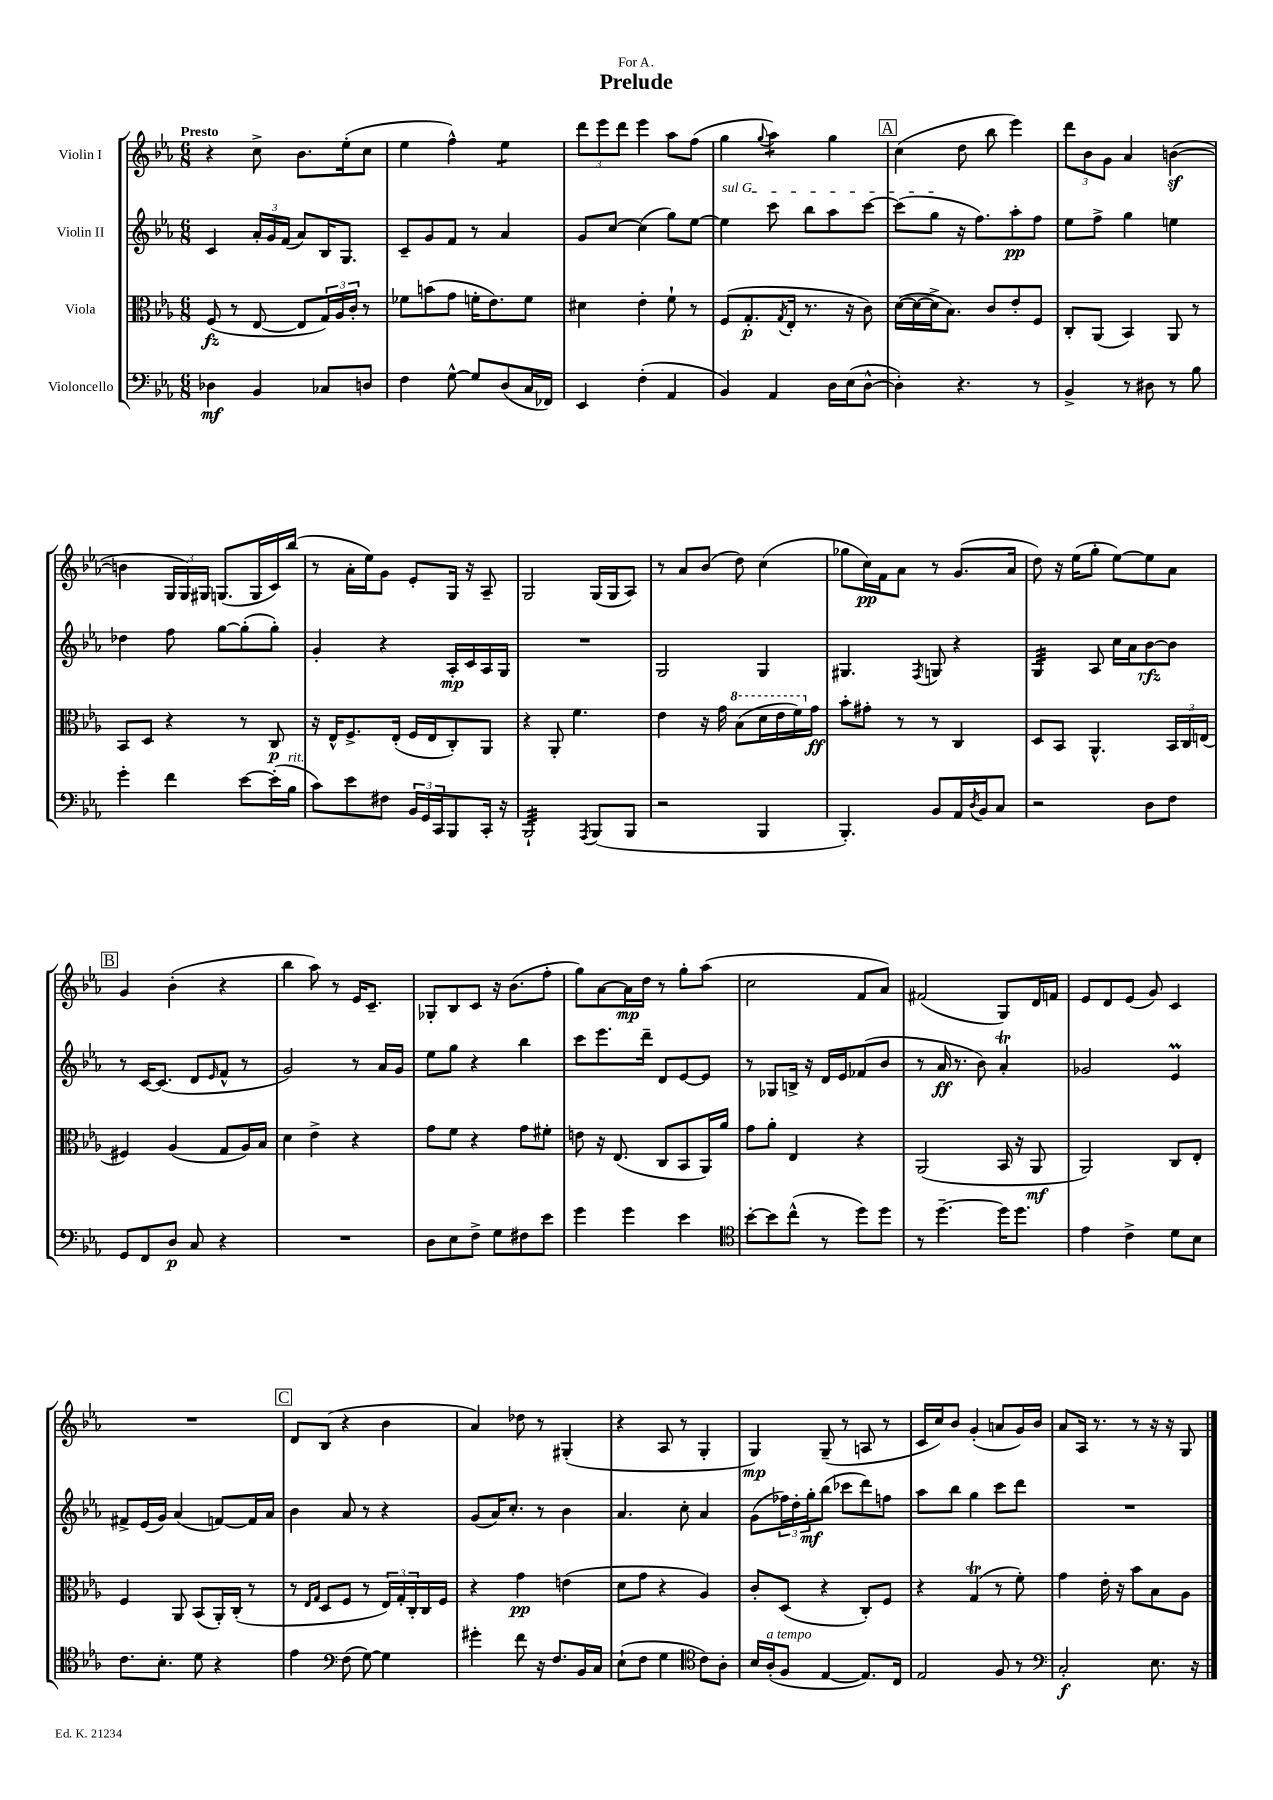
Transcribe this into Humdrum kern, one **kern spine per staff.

**kern	**kern	**kern	**kern
*staff4	*staff3	*staff2	*staff1
*clefF4	*clefC3	*clefG2	*clefG2
*k[b-e-a-]	*k[b-e-a-]	*k[b-e-a-]	*k[b-e-a-]
*M6/8	*M6/8	*M6/8	*M6/8
4D-	(8F	4c	4r
.	8r	.	.
4BB-	[8E-	24a-'	8cc^
.	.	24g	.
.	.	(24f	.
.	8E-]	8a-)	8.b-
8C-	24G)	16B-	.
.	24A-	.	.
.	.	8.G	(16ee-'
.	24c'	.	.
8D	8r	.	8cc
=	=	=	=
4F	8f-	8c~	4ee-
.	(8b	8g	.
[8G^^	8g	8f	4ff^^)
8G]	16f'	8r	.
.	8.e-)	.	.
(8D	.	4a-	4ee-
16C	8f	.	.
16FF-)	.	.	.
=	=	=	=
4EE-	4d#	8g	12ddd
.	.	.	12eee-
.	.	[8cc	.
.	.	.	12ddd
(4F'	4e-'	(4cc]	4eee-
4AA-	8f`	8gg)	8aa-
.	8r	[8ee-	(8ff
=	=	=	=
4BB-)	(8F	4ee-]	4gg
.	8.G'	.	.
.	.	.	8qqgg
4AA-	.	8ccc	4aa-)
.	8qG	.	.
.	16E-'	.	.
.	8.r	8bb-	.
16D	.	8aa-	4gg
(16E-	16r	.	.
[8D^^	8c)	[8ccc	.
=	=	=	=
4D'])	([16d	(8ccc]	(4cc
.	16d_	.	.
.	16d^]	8gg	.
.	8.B-)	.	.
4.r	.	16r	8dd
.	.	8.ff)	.
.	8c	.	8bb-
.	8e-'	8aa-'	4eee-)
8r	8F	8ff	.
=	=	=	=
4BB-^	8C'	8ee-	12ddd
.	.	.	12b-
.	(8AA-	8ff^	.
.	.	.	12g
8r	4BB-)	4gg	4a-
8D#	.	.	.
8r	8AA-	4ee	([4b
8B-	8r	.	.
=	=	=	=
4g'	8BB-	4dd-	4b]
.	8D	.	.
4f	4r	8ff	24G
.	.	.	24G)
.	.	.	24G#
.	.	[8gg	(8.G
[8e-	8r	(8gg']	.
.	.	.	16G
(16e-']	8C	8gg')	16c)
16B-	.	.	(16bb-
=	=	=	=
8c)	16r	4g'	8r
.	16E-^^	.	.
8e-	8.F^	.	16a-'
.	.	.	16ee-)
8F#	.	4r	8g
.	(16E-'	.	.
24BB-	16F	.	8e-'
24GG	.	.	.
.	16E-	.	.
24CC	.	.	.
8BBB-	8C')	16A-'	16G
.	.	16c	16r
16CC'	8AA-	16A-	8A-~
16r	.	16G	.
=	=	=	=
2BBB-`	4r	2.r	2G
.	8AA-'	.	.
.	4.f	.	.
8qAAA-	.	.	.
(8BBB-	.	.	(16G
.	.	.	16G
8BBB-	.	.	8A-)
=	=	=	=
2r	4e-	2G	8r
.	.	.	8a-
.	16r	.	(8b-
.	16g	.	.
.	(8b-	.	8dd)
4BBB-	16dd	4G	(4cc
.	16ee-	.	.
.	16ff)	.	.
.	16g	.	.
=	=	=	=
4.BBB-')	8b-'	4.G#	8gg-
.	8g#'	.	16cc)
.	.	.	16f
.	8r	.	8a-
.	.	8qF	.
8BB-	8r	8G	8r
16AA-	4C	4r	(8.g
8qD	.	.	.
16BB-	.	.	.
8C	.	.	.
.	.	.	16a-
=	=	=	=
2r	8D	4G	8dd)
.	8BB-	.	16r
.	.	.	(16ee-
.	4.AA-^^	8A-	8gg'
.	.	16cc	[8ee-)
.	.	16a-	.
8D	.	[8b-	8ee-]
8F	24BB-	8b-]	8a-
.	24C	.	.
.	(24E	.	.
=	=	=	=
8GG	4F#)	8r	4g
8FF	.	[16c	.
.	.	(8.c]	.
8D	(4A-	.	(4b-'
8C	.	8d	.
.	.	16qqe-	.
4r	8G	8f^^	4r
.	16A-)	8r	.
.	16B-	.	.
=	=	=	=
2.r	4d	2g)	4bb-
.	4e-^	.	8aa-)
.	.	.	8r
.	4r	8r	16e-
.	.	.	8.c~
.	.	16a-	.
.	.	16g	.
=	=	=	=
8D	8g	8ee-	8G-'
8E-	8f	8gg	8B-
8F^	4r	4r	8c
8G	.	.	16r
.	.	.	(8.b-
8F#	8g	4bb-	.
8e-	8f#'	.	8ff'
=	=	=	=
4g	8e	8ccc	8gg)
.	16r	8.eee-	[8a-
.	(8.E-	.	.
4g	.	.	16a-]
.	.	16ddd~	16dd
.	8C	8d	8r
4e-	8BB-	[8e-	8gg'
.	16AA-)	8e-]	(8aa-
.	16a-	.	.
=	=	=	=
*clefC4	*	*	*
[8b-'	8g	8r	2cc
8b-]	8a-'	8G-	.
(8cc^^	4E-	16B^	.
.	.	16r	.
8r	.	16d	.
.	.	16e-	.
8dd)	4r	(8f-	8f
8dd	.	8b-	8a-)
=	=	=	=
8r	(2AA-	8r	(2f#
[4.dd~	.	16a-	.
.	.	8.r	.
.	.	8b-)	.
16dd]	16BB-	4a-'	8G)
8.dd	16r	.	.
.	8AA-	.	16d
.	.	.	16f
=	=	=	=
4e-	2AA-)	2g-	8e-
.	.	.	8d
4c^	.	.	(8e-
.	.	.	8g)
8d	8C	4e-	4c
8B-	8E-'	.	.
=	=	=	=
8.c	4F	8f#^	2.r
.	.	(16e-	.
8.B-'	.	16g)	.
.	8AA-	(4a-	.
8d	(8BB-	.	.
4r	16AA-')	[8f)	.
.	(16C'	.	.
.	8r	16f]	.
.	.	16a-	.
=	=	=	=
4e-	8r	4b-	8d
.	16qqE-	.	.
.	16qqG	.	.
.	8D	.	(8B-
*clefF4	*	*	*
(8F	8F	8a-	4r
[8G)	8r	8r	.
4G]	24E-)	4r	4b-
.	24G'	.	.
.	24C'	.	.
.	16C	.	.
.	16F	.	.
=	=	=	=
4g#'	4r	(8g	4a-)
.	.	16a-)	.
.	.	8.cc'	.
8f	4g	.	8dd-
16r	.	8r	8r
8.F	.	.	.
.	(4e	4b-	(4G#'
16BB-	.	.	.
16C	.	.	.
=	=	=	=
(8E-`	8d	4.a-	4r
8F	8g	.	.
4G	4r	.	8A-
.	.	8cc'	8r
*clefC4	*	*	*
8c)	4A-)	4a-	4G'
8A-'	.	.	.
=	=	=	=
16B-	8c'	(8g	4G)
(16A-'	.	.	.
8F	(8D	24ff-)	.
.	.	24dd'	.
.	.	24gg'	.
[4E-	4r	(8bb-	(8G~
.	.	8ccc-	8r
8.E-])	8C')	8ddd)	8A
.	8F	8ff	8r
16C	.	.	.
=	=	=	=
2E-	4r	8aa-	16c
.	.	.	16cc)
.	.	8bb-	8b-
.	(4G	4gg	(4g'
8F	8r	8ccc	8a
8r	8f')	8ddd	16g)
.	.	.	16b-
=	=	=	=
*clefF4	*	*	*
2C'	4g	2.r	8a-
.	.	.	16A-
.	.	.	8.r
.	16e-'	.	.
.	16r	.	.
.	8b-	.	8r
8.E-	8B-	.	16r
.	.	.	16r
.	8A-	.	8G
16r	.	.	.
==	==	==	==
*-	*-	*-	*-
